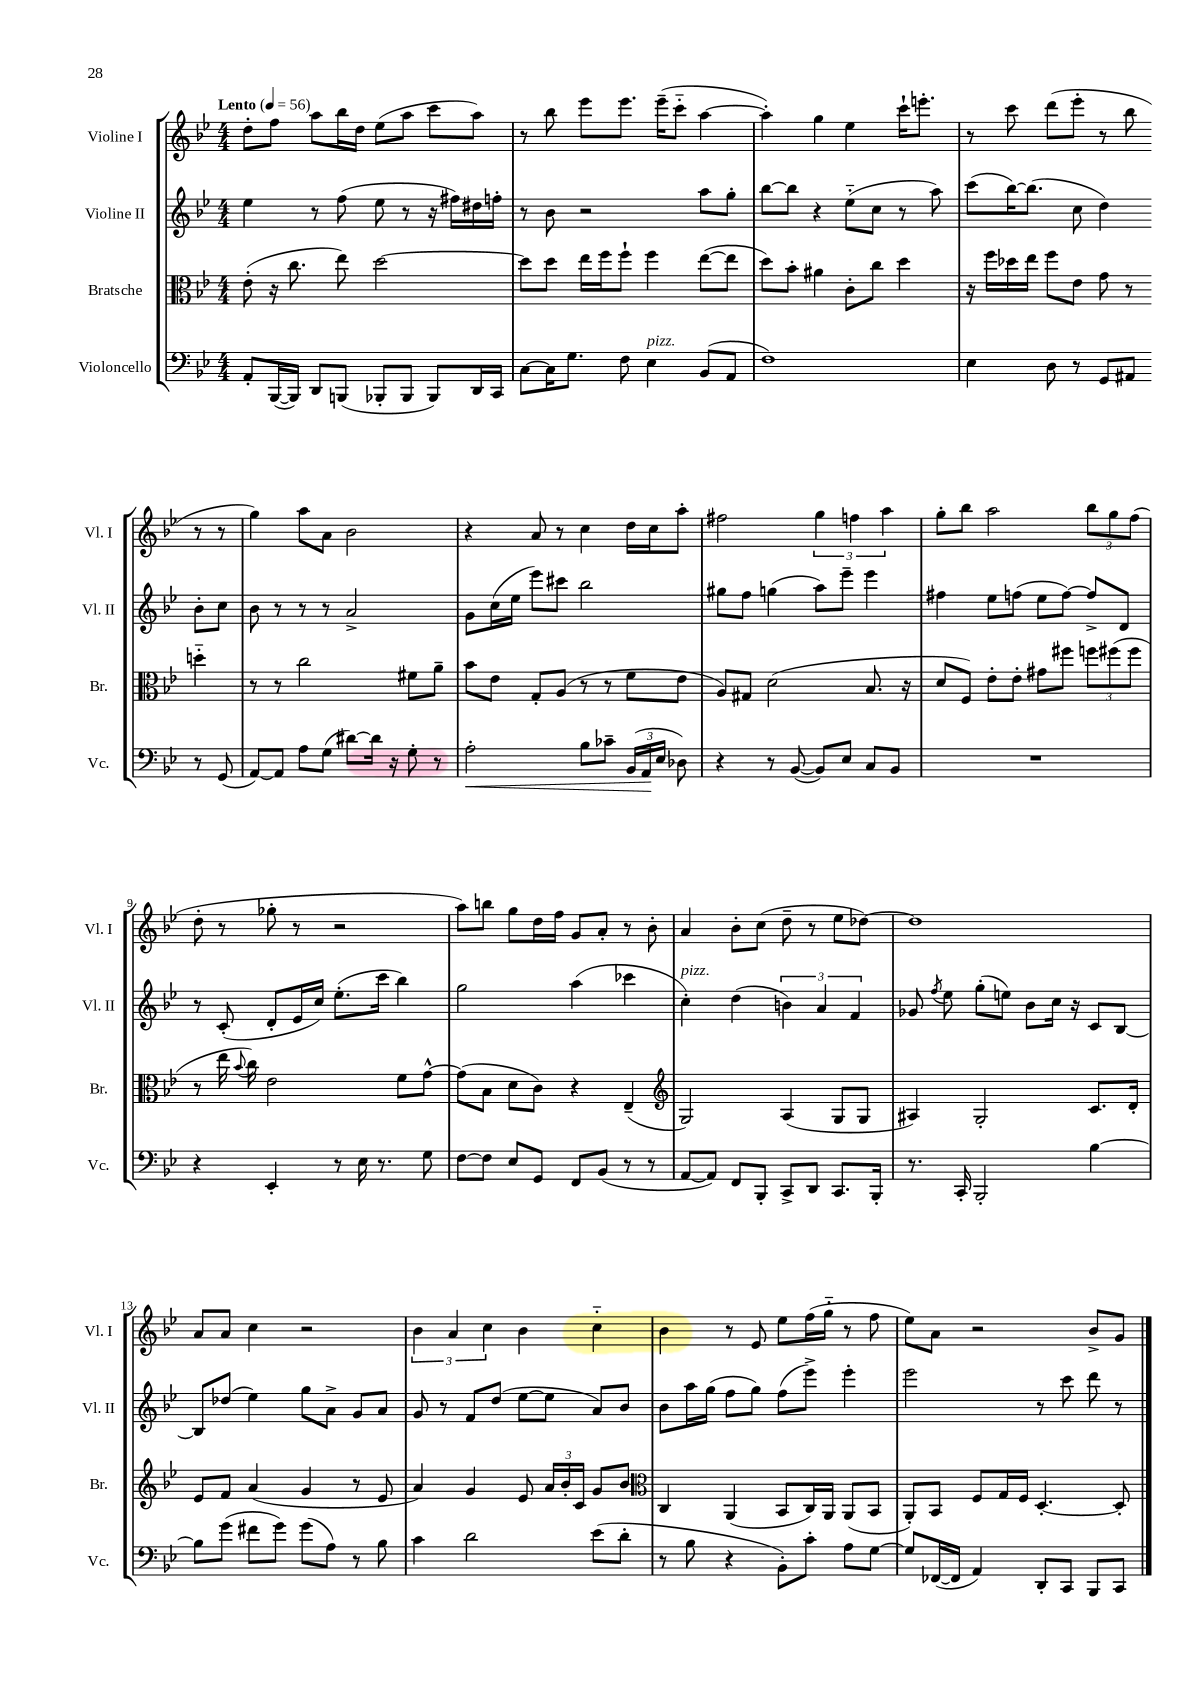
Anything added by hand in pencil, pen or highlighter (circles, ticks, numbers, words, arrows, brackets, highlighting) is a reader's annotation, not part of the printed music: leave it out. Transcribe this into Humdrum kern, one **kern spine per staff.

**kern	**kern	**kern	**kern
*staff4	*staff3	*staff2	*staff1
*clefF4	*clefC3	*clefG2	*clefG2
*k[b-e-]	*k[b-e-]	*k[b-e-]	*k[b-e-]
*M4/4	*M4/4	*M4/4	*M4/4
*MM56	*MM56	*MM56	*MM56
8AA'	(8e-'	4ee-	8dd'
([16BBB-	16r	.	8ff
16BBB-])	8.cc	.	.
8DD	.	8r	8aa
(8BBB	8ee-)	(8ff	16bb-
.	.	.	16dd
8BBB-'	[2dd	8ee-	(8ee-
8BBB-	.	8r	8aa
8BBB-)	.	16r	8ccc
.	.	16ff#)	.
16DD	.	16dd#	8aa)
16CC	.	16ff'	.
=	=	=	=
[8C	8dd]	8r	8r
16C]	8dd	8b-	8bb-
8.G	.	.	.
.	16ee-	2r	8eee-
.	16ff	.	.
8F	8ff`	.	8.eee-
4E-	4ff	.	.
.	.	.	(16eee-~
.	.	.	8ccc'~
(8BB-	([8ee-	8aa	[4aa
8AA	8ee-]	8gg'	.
=	=	=	=
1F)	8dd)	[8bb-	4aa'])
.	8b-'	8bb-]	.
.	4a#	4r	4gg
.	8c'	(8ee-'~	4ee-
.	8cc	8cc	.
.	4dd	8r	16ccc`
.	.	.	8.eee'
.	.	8aa)	.
=	=	=	=
4E-	16r	(8ccc	8r
.	16ff	.	.
.	16dd-	[16bb-)	8ccc
.	16ee-	(8.bb-]	.
8D	8ff	.	(8ddd
8r	8e-	8cc	8eee-'
8GG	8g	4dd)	8r
8AA#	8r	.	8bb-
8r	4dd'~	8b-'	8r
(8GG	.	8cc	8r
=	=	=	=
[8AA)	8r	8b-	4gg)
8AA]	8r	8r	.
8A	2cc	8r	8aa
(8G	.	8r	8a
[8d#)	.	2a^	2b-
16d#]	.	.	.
16r	.	.	.
8G'	8f#	.	.
8r	8a~	.	.
=	=	=	=
2A'	8b-	8g	4r
.	8e-	(16cc	.
.	.	16ee-	.
.	8G'	8eee-)	8a
.	(8A	8ccc#	8r
8B-	8r	2bb-	4cc
8c-~	8r	.	.
(24BB-	8f	.	16dd
24AA	.	.	.
.	.	.	16cc
24E-	.	.	.
8D-)	8e-	.	8aa'
=	=	=	=
4r	8A)	8gg#	2ff#
.	8G#	8ff	.
8r	(2d	(4gg	.
([8BB-	.	.	.
8BB-])	.	8aa)	6gg
8E-	.	8eee-~	.
.	.	.	6ff
8C	8.B-	4eee-	.
.	.	.	6aa
8BB-	.	.	.
.	16r	.	.
=	=	=	=
1r	8d	4ff#	8gg'
.	8F)	.	8bb-
.	8e-'	8ee-	2aa
.	8e-'	(8ff	.
.	8g#	8ee-	.
.	8ff#	[8ff)	.
.	12ff	8ff^]	12bb-
.	(12ff#	.	12gg
.	.	8d	.
.	12ff#	.	(12ff
=	=	=	=
4r	8r	8r	8dd'
.	16ee-	(8c'	8r
.	8qqb-	.	.
.	16cc)	.	.
4EE-'	2e-	8d'	8gg-'
.	.	16e-	8r
.	.	16cc)	.
8r	.	(8.ee-'	2r
16E-	.	.	.
8.r	.	16ccc	.
.	8f	4bb-)	.
8G	[8g^^	.	.
=	=	=	=
[8F	(8g]	2gg	8aa)
8F]	8B-	.	8bb
8E-	8d	.	8gg
8GG	8c)	.	16dd
.	.	.	16ff
8FF	4r	(4aa	8g
(8BB-	.	.	8a'
8r	(4E-~	4ccc-	8r
8r	.	.	8b-'
=	=	=	=
*	*clefG2	*	*
[8AA	2G)	4cc')	4a
8AA])	.	.	.
8FF	.	(4dd	8b-'
8BBB-'	.	.	(8cc
8CC^	(4A	6b)	8dd~
8DD	.	.	8r
.	.	6a	.
8.CC	8G	.	8ee-
.	.	6f	.
.	8G	.	[8dd-)
16BBB-'	.	.	.
=	=	=	=
8.r	4A#)	8g-	1dd-]
.	.	8qff	.
.	.	8ee-	.
16CC'	.	.	.
2BBB-'	2G'	(8gg'	.
.	.	8ee)	.
.	.	8b-	.
.	.	16cc	.
.	.	16r	.
[4B-	8.c	8c	.
.	.	[8B-	.
.	16d'	.	.
=	=	=	=
8B-]	8e-	8B-]	8a
(8g	8f	(8dd-	8a
8f#	(4a	4ee-)	4cc
8g)	.	.	.
(8g	4g	8gg	2r
8A)	.	8a^	.
8r	8r	8g	.
8B-	8e-	8a	.
=	=	=	=
4c	4a)	8g	6b-
.	.	8r	.
.	.	.	6a
2d	4g	8f	.
.	.	.	6cc
.	.	(8dd	.
.	8e-	[8ee-	4b-
.	24a	8ee-]	.
.	24b-'	.	.
.	24c	.	.
(8e-	8g	8a)	4cc'~
8d'	8b-	8b-	.
=	=	=	=
*	*clefC3	*	*
8r	4C	8b-	4b-
8B-	.	16aa	.
.	.	(16gg	.
4r	(4AA	8ff	8r
.	.	8gg)	8e-
8BB-')	8BB-	(8ff	8ee-
8c'	16C)	8eee-^)	(16ff
.	16AA	.	16gg'~
8A	(8AA	4eee-'	8r
[8G	8BB-	.	8ff
=	=	=	=
8G]	8AA')	2eee-	8ee-)
([16FF-	8BB-	.	8a
16FF-]	.	.	.
4AA)	8F	.	2r
.	16G	.	.
.	16F	.	.
8DD'	[4.D'	8r	.
8CC	.	8ccc	.
8BBB-	.	8ddd	8b-^
8CC	8D']	8r	8g
==	==	==	==
*-	*-	*-	*-
